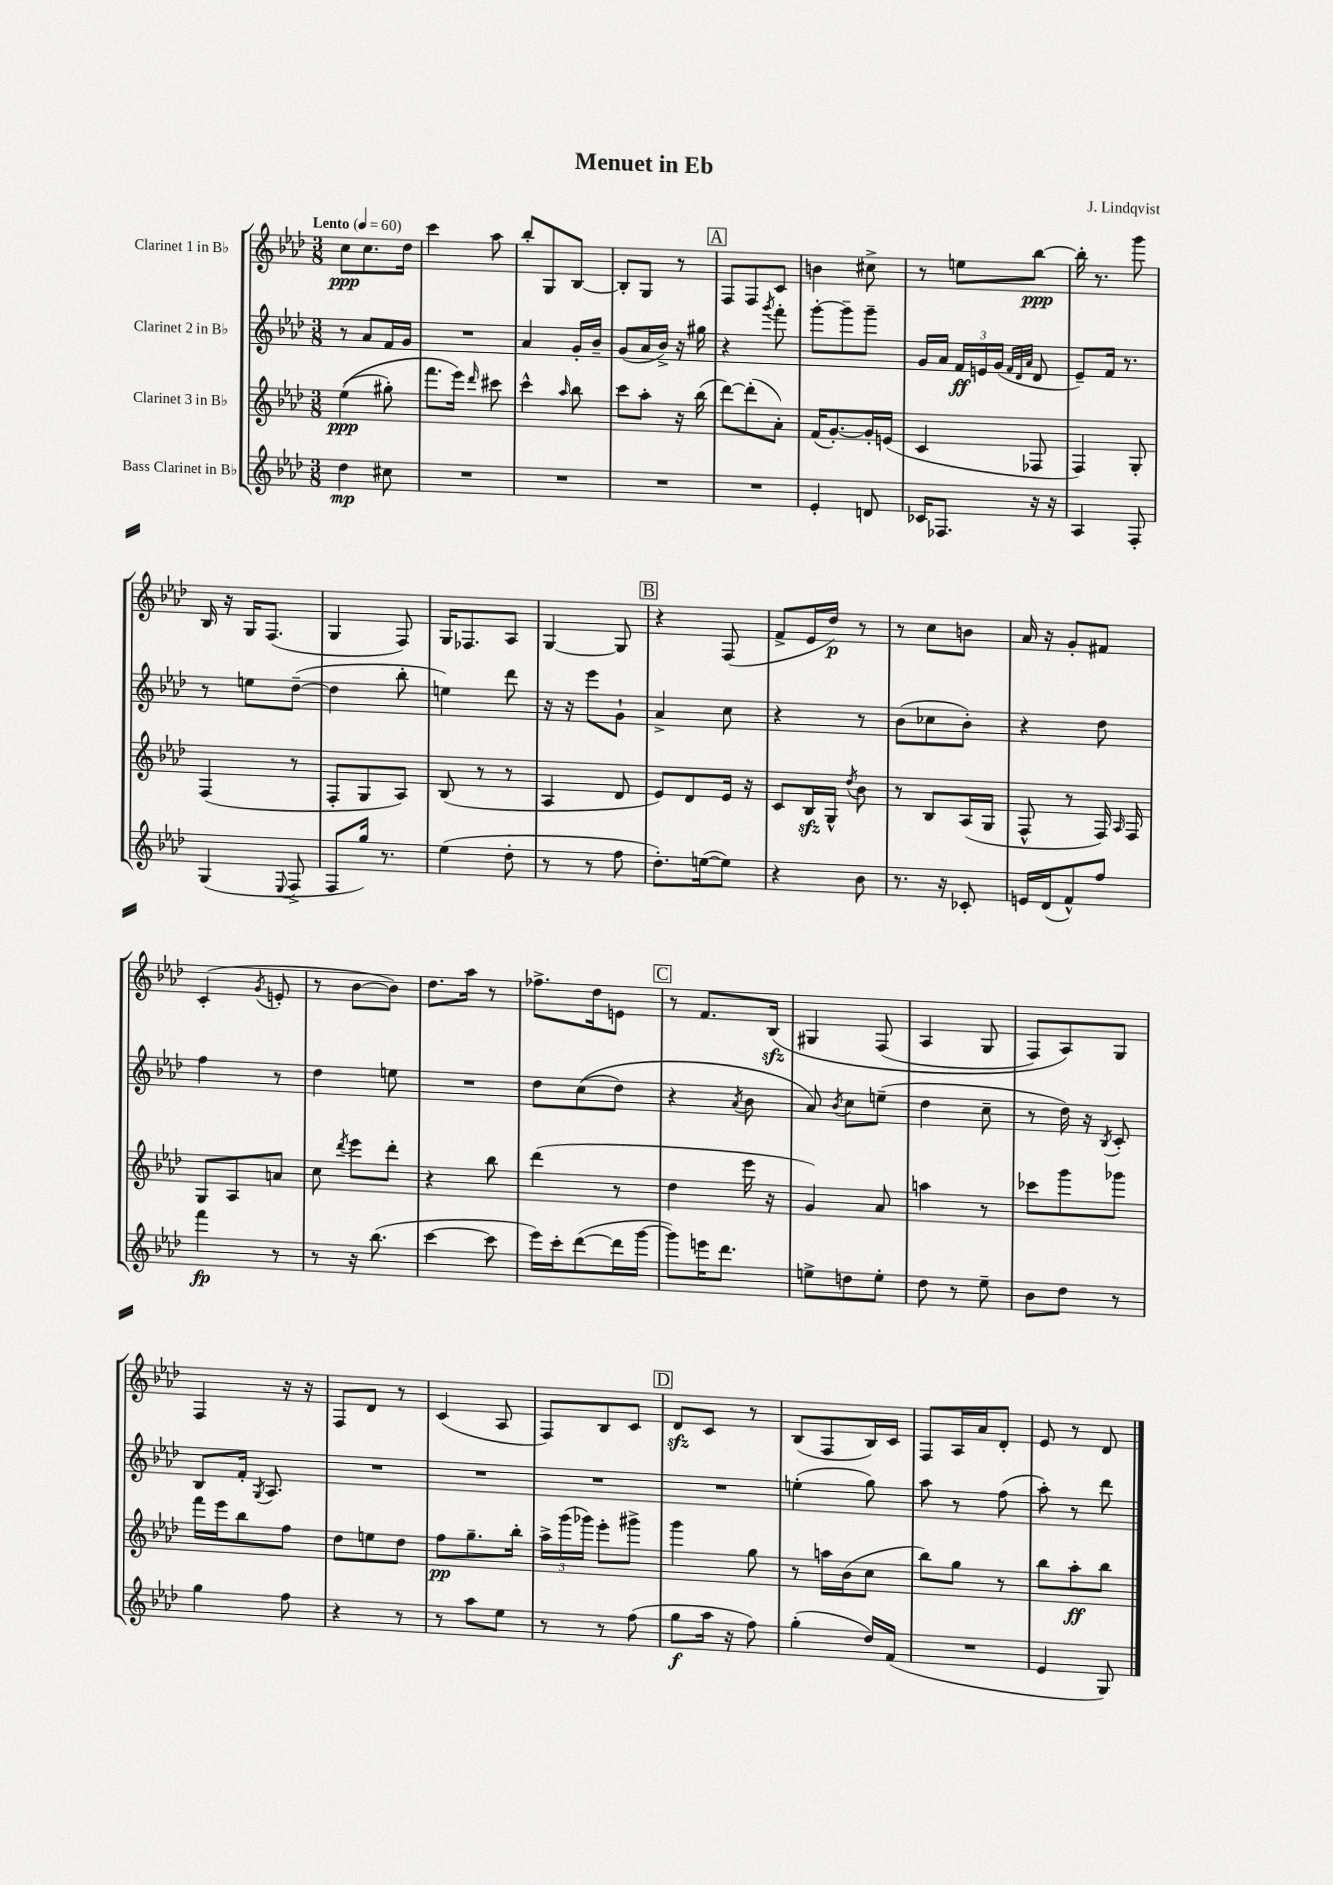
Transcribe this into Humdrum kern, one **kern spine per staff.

**kern	**kern	**kern	**kern
*staff4	*staff3	*staff2	*staff1
*clefG2	*clefG2	*clefG2	*clefG2
*k[b-e-a-d-]	*k[b-e-a-d-]	*k[b-e-a-d-]	*k[b-e-a-d-]
*M3/8	*M3/8	*M3/8	*M3/8
*MM60	*MM60	*MM60	*MM60
4dd-	&((4ee-	8r	8cc
.	.	8a-	8.cc
8cc#	8gg#')	16f	.
.	.	16g	16dd-
=	=	=	=
4.r	8.fff	4.r	4ccc
.	16eee-&)	.	.
.	16qqddd-	.	.
.	8ccc#	.	8aa-
=	=	=	=
4.r	4ccc^^	4a-	8bb-'
.	.	.	8G
.	16qqaa-	.	.
.	8bb-	16g'	[8B-
.	.	16b-~	.
=	=	=	=
4.r	8ccc	(8g	8B-']
.	8aa-'	16a-	8G
.	.	16b-^)	.
.	16r	16r	8r
.	(16bb-	16gg#	.
=	=	=	=
4.r	[8ddd-)	4r	8F
.	(8ddd-']	.	8F
.	.	8qggg	.
.	8a-')	8fff'	8c
=	=	=	=
4e-'	(16f	[8ggg'	4b
.	[8.g')	.	.
.	.	8ggg~]	.
8d	16g']	8ggg~	8cc#^
.	(16e	.	.
=	=	=	=
16c-	4c	16g	8r
8.F-	.	16a-	.
.	.	24f	8ee
.	.	24e	.
.	.	(24g	.
.	.	32qqf	.
.	.	32qqd-	.
.	.	32qqa-	.
16r	8F-	8d-	[8bb-
16r	.	.	.
=	=	=	=
4A-	4F)	8e-~)	16bb-']
.	.	.	8.r
.	.	16f	.
.	.	8.r	.
8F'	8G'	.	8ggg
=	=	=	=
(4G	(4F	8r	16B-
.	.	.	16r
.	.	8ee	16G
.	.	.	(8.F
8qqE-	.	.	.
8F^	8r	([8dd-~	.
=	=	=	=
8F	8F'	4dd-]	4G
16gg)	8G	.	.
8.r	.	.	.
.	8A-)	8bb-'	8F)
=	=	=	=
(4ee-	(8B-	4ee)	16G
.	.	.	8.F-
.	8r	.	.
8dd-'	8r	8ddd-	8A-
=	=	=	=
8r	4A-	16r	[4G
.	.	16r	.
8r	.	8eee-	.
8ff	8d-	8g`	8G]
=	=	=	=
8.dd-')	8e-)	4a-^	4r
.	8d-	.	.
([16ee	.	.	.
8ee])	16e-	8cc	(8F
.	16r	.	.
=	=	=	=
4r	8c	4r	8f^
.	16B-	.	16e-
.	16G^^	.	16dd-)
.	8qdd-	.	.
8b-	8b-	8r	8r
=	=	=	=
8.r	8r	(8b-	8r
.	8B-	8cc-	8cc
16r	.	.	.
8c-'	(16A-	8b-')	8b
.	16G	.	.
=	=	=	=
16e	8F^^	4r	16a-
(16d-	.	.	16r
8f^^)	8r	.	8g'
8ff	16F)	8dd-	8f#
.	16qqA-	.	.
.	16F	.	.
=	=	=	=
4fff	8G	4ff	(4c'
.	8A-	.	.
.	.	.	8qg
8r	8a	8r	8e'
=	=	=	=
8r	8cc	4dd-	8r
.	8qddd-	.	.
16r	8eee-	.	[8b-
(8.bb-	.	.	.
.	8ddd-'	8ee	8b-])
=	=	=	=
[4ccc	4r	4.r	8.dd-
.	.	.	16aa-
8ccc]	8bb-	.	8r
=	=	=	=
16eee-)	(4ddd-	8dd-	8.ff-^
16ccc'	.	.	.
([8ddd-	.	&((8cc	.
.	.	.	16dd-
16ddd-]	8r	8dd-)	8e
[16ggg	.	.	.
=	=	=	=
8ggg])	4dd-	4r	8r
16eee	.	.	8.f
8.ddd-	.	.	.
.	.	8qa-	.
.	16eee-	8b-	.
.	16r	.	&(16B-
=	=	=	=
8ee^	4g)	8a-&)	4G#
.	.	8qb-	.
8dd	.	8cc	.
8ee'	8a-	(8ee~	(8F
=	=	=	=
8dd-	4aa	4dd-	4A-
8r	.	.	.
8ee-~	8r	8cc~	8G
=	=	=	=
8b-	8ccc-	8r	8F)
8dd-	8ggg	16dd-)	8A-&)
.	.	16r	.
.	.	8qB-	.
8r	8ggg-	8c'	8G
=	=	=	=
4gg	16fff	8B-	4F
.	16eee-	.	.
.	8bb-	16f'	.
.	.	8qG	.
.	.	8.A-	.
8ff	8ff	.	16r
.	.	.	16r
=	=	=	=
4r	8dd-	4.r	8F
.	8ee	.	8d-
8r	8dd-	.	8r
=	=	=	=
8r	8ff	4.r	(4c
8aa-	8.gg~	.	.
8ee-	.	.	8A-
.	16bb-'	.	.
=	=	=	=
8r	24aa-^	4.r	8F)
.	(24ggg	.	.
.	24ggg-)	.	.
8r	8eee-'	.	8B-
(8ff	8ggg#^	.	8c
=	=	=	=
8gg	4ggg	4.r	8d-
16aa-	.	.	8c
16r	.	.	.
8ff)	8gg	.	8r
=	=	=	=
(4gg'	8r	(4ee'	(8B-
.	16aa	.	8F
.	(16b-	.	.
16dd-)	8cc	8gg)	16B-)
(16f	.	.	16c
=	=	=	=
4.r	8bb-)	8aa-	8F
.	8gg	8r	16A-
.	.	.	16a-
.	8r	(8ff	8d-'
=	=	=	=
4e-	8bb-	8aa-')	8e-
.	8aa-'	8r	8r
8G)	8bb-	8ddd-	8d-
==	==	==	==
*-	*-	*-	*-
